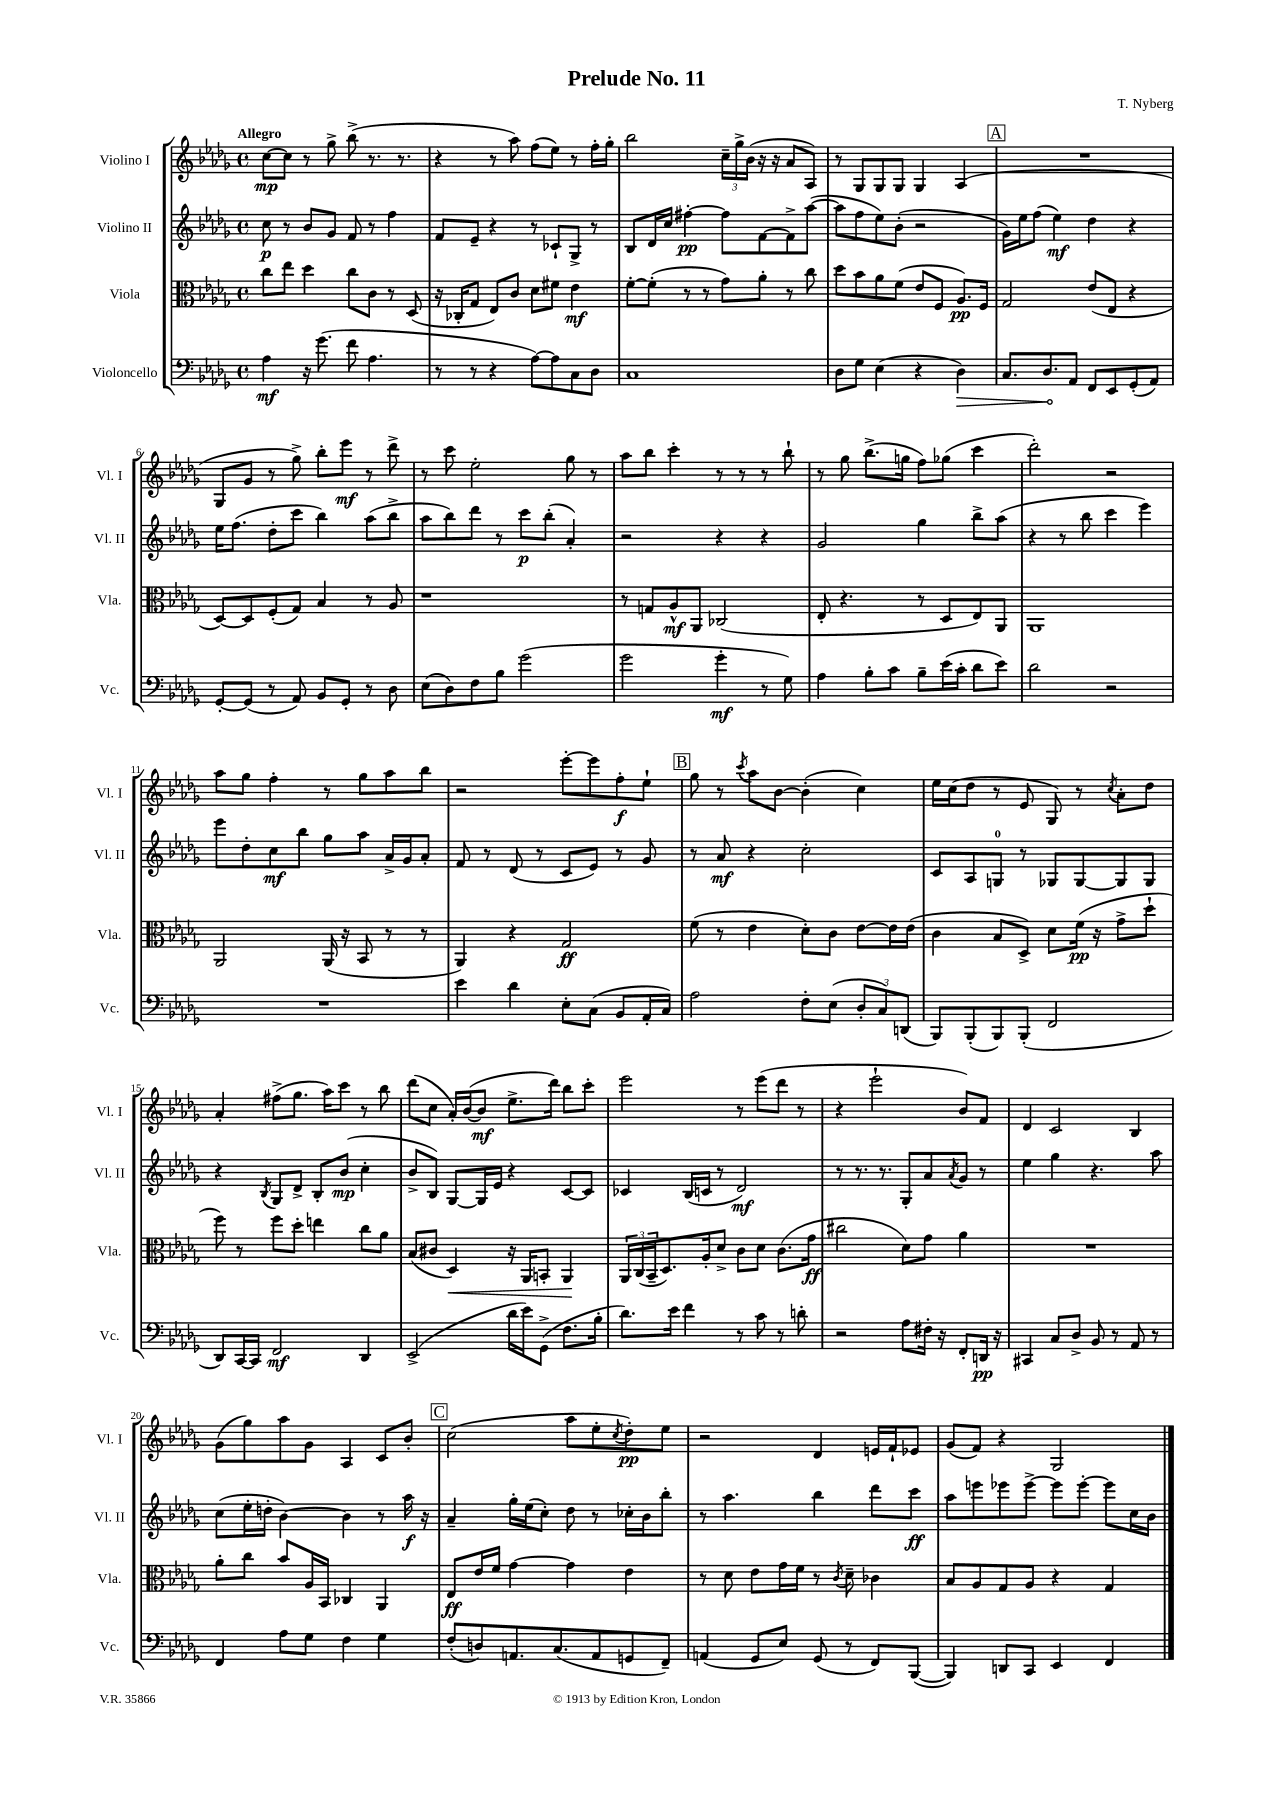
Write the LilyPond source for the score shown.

\header { title = "Prelude No. 11" composer = "T. Nyberg" }
<<
\new StaffGroup <<
\new Staff = "s0" \with { instrumentName = "Violino I" shortInstrumentName = "Vl. I" } {
    \clef treble \key des \major \defaultTimeSignature \time 4/4 \tempo "Allegro"
    c''8~\mp c''8 r8 ges''8-> bes''8->( r8. r8. |
    r4 r8 aes''8) f''8( ees''8) r8 f''16-. ges''16-. |
    bes''2 \tuplet 3/2 { c''16-- ges''16-> bes'16( } r16 r16 aes'8 aes8) |
    r8 ges8 ges8 ges8 ges4 aes4( |
    \mark \markup { \box "A" } R1 |
    ges8 ges'8 r8 ges''8->) bes''8-. ees'''8\mf r8 des'''8-> |
    r8 c'''8 ees''2-. ges''8 r8 |
    aes''8 bes''8 c'''4-. r8 r8 r8 bes''8-! |
    r8 ges''8 bes''8.->( g''16 f''8) ges''8( c'''4 |
    des'''2-.) r2 |
    aes''8 ges''8 f''4-. r8 ges''8 aes''8 bes''8 |
    r2 ees'''8~-. ees'''8 f''8-.\f ees''8-! |
    \mark \markup { \box "B" } ges''8 r8 \acciaccatura { c'''8 } aes''8 bes'8~ bes'4-.( c''4) |
    ees''16 c''16( des''8 r8 ees'8 ges8) r8 \acciaccatura { c''8 } aes'8-. des''8 |
    aes'4-. fis''8->( ges''8. aes''16) c'''8 r8 bes''8 |
    des'''8( c''8 aes'16-.) bes'16~( bes'8\mf ees''8.-> des'''16) bes''8 c'''8-. |
    ees'''2 r8 ees'''8( des'''8 r8 |
    r4 ees'''2-! bes'8) f'8 |
    des'4 c'2 bes4 |
    ges'8( ges''8) aes''8 ges'8 aes4 c'8 bes'8-. |
    \mark \markup { \box "C" } c''2( aes''8 ees''8-. \acciaccatura { c''8 } des''8-.\pp) ees''8 |
    r2 des'4 e'16 f'16-! ees'8 |
    ges'8( f'8) r4 ges2 \bar "|." |
}
\new Staff = "s1" \with { instrumentName = "Violino II" shortInstrumentName = "Vl. II" } {
    \clef treble \key des \major \defaultTimeSignature \time 4/4
    c''8\p r8 bes'8 ges'8 f'8 r8 f''4 |
    f'8 ees'8-- r4 r8 ces'8-! ges8-> r8 |
    bes8 des'16 c''16 fis''4~-.\pp fis''8 f'8~ f'8-> aes''8~( |
    aes''8 f''8 ees''8) bes'8-.( r2 |
    \mark \markup { \box "A" } ges'16) ees''16 f''8( ees''4\mf) des''4 r4 |
    ees''16 f''8.( des''8-. c'''8 bes''4) aes''8( bes''8-> |
    aes''8 bes''8) des'''8 r8 c'''8\p bes''8-.( aes'4-.) |
    r2 r4 r4 |
    ges'2 ges''4 bes''8-> aes''8( |
    r4 r8 bes''8 c'''4 ees'''4) |
    ees'''8 des''8-. c''8\mf bes''8 ges''8 aes''8 aes'16-> ges'16 aes'8-. |
    f'8 r8 des'8( r8 c'8 ees'8) r8 ges'8 |
    \mark \markup { \box "B" } r8 aes'8\mf r4 c''2-. |
    c'8 aes8 g8-0 r8 ges8 ges8~ ges8 ges8 |
    r4 \acciaccatura { bes8 } ges8 des'8-> bes8-. bes'8\mp( c''4-. |
    bes'8-> bes8) ges8~ ges16 ees'16 r4 c'8~ c'8 |
    ces'4 bes16( c'16 r8 des'2\mf) |
    r8 r8. r8. ges8-. aes'8 \acciaccatura { aes'8 } ges'8 r8 |
    ees''4 ges''4 r4. aes''8 |
    c''8( ees''16-. d''16-. bes'4~) bes'4 r8 aes''16\f r16 |
    \mark \markup { \box "C" } aes'4-- ges''16-. ees''16( c''8-.) des''8 r8 ces''16-. bes'16 bes''8-. |
    r8 aes''4. bes''4 des'''8 c'''8\ff |
    aes''8 e'''8 ees'''8 ees'''8~-> ees'''8 ees'''8~-. ees'''8 c''16 bes'16 \bar "|." |
}
\new Staff = "s2" \with { instrumentName = "Viola" shortInstrumentName = "Vla." } {
    \clef alto \key des \major \defaultTimeSignature \time 4/4
    c''8 ees''8 des''4 c''8 c'8 r8 des8( |
    r16 ces16-. ges8 ees8) c'8 des'8 fis'8 ees'4\mf |
    f'8~-. f'8-.( r8 r8 ges'8) aes'8-. r8 c''8 |
    des''8 bes'8 aes'8 f'8( ees'8 f8 aes8.\pp) f16 |
    \mark \markup { \box "A" } ges2 ees'8( ees8 r4 |
    des8~) des8 f8-.( ges8) bes4 r8 aes8 |
    r1 |
    r8 g8 aes8-^\mf aes,8 ces2( |
    ees8-. r4. r8 des8 ees8) aes,8 |
    aes,1 |
    aes,2 aes,16( r16 bes,8 r8 r8 |
    aes,4) r4 ges2\ff |
    \mark \markup { \box "B" } f'8( r8 ees'4 des'8-.) c'8 ees'8~ ees'16 ees'16( |
    c'4 bes8 des8->) des'8 f'16\pp( r16 ges'8-> des''8-! |
    f''8) r8 f''8 des''8-. e''4 c''8 aes'8 |
    bes8( cis'8 des4\<) r16 aes,16 b,8-. aes,4\! |
    \tuplet 3/2 { aes,16 c16( bes,16-- } des8.) aes16-. des'8-> c'8 des'8 c'8.( ges'16\ff |
    cis''2 des'8) ges'8 aes'4 |
    R1 |
    aes'8-. c''8 bes'8 aes16 bes,16 ces4 aes,4 |
    \mark \markup { \box "C" } ees8\ff ees'16 f'16 ges'4~ ges'4 ees'4 |
    r8 des'8 ees'8 ges'16 f'16 r8 \acciaccatura { c'8 } des'8-- ces'4 |
    bes8 aes8 ges8 aes8 r4 ges4 \bar "|." |
}
\new Staff = "s3" \with { instrumentName = "Violoncello" shortInstrumentName = "Vc." } {
    \clef bass \key des \major \defaultTimeSignature \time 4/4
    aes4\mf r16 ges'8.( f'8 aes4. |
    r8 r8 r4 aes8~) aes8 c8 des8 |
    c1 |
    des8 ges8 ees4( r4 \once \override Hairpin.circled-tip = ##t des4\>) |
    \mark \markup { \box "A" } c8. des8.\! aes,8 f,8 ees,8 ges,8-.( aes,8) |
    ges,8~-. ges,8( r8 aes,8) bes,8 ges,8-. r8 des8 |
    ees8( des8) f8 bes8 ges'2( |
    ges'2 ges'4-.\mf r8 ges8) |
    aes4 bes8-. c'8 bes8-- ees'16( c'16-. des'8 ees'8) |
    des'2 r2 |
    R1 |
    ees'4 des'4 ees8-. c8( bes,8 aes,16-. c16) |
    \mark \markup { \box "B" } aes2 f8-. ees8( \tuplet 3/2 { des8-. c8) d,8( } |
    bes,,8) bes,,8-.( bes,,8) bes,,8-.( f,2 |
    des,8) c,16~ c,16 f,2\mf des,4 |
    ees,2->( des'16 ees'16) ges,8->( f8. bes16-. |
    des'8.) ees'16 f'4 r8 c'8 r8 d'8-. |
    r2 aes8 fis16-. r16 f,8-. d,16\pp r16 |
    cis,4 c8 des8-> bes,8 r8 aes,8 r8 |
    f,4 aes8 ges8 f4 ges4 |
    \mark \markup { \box "C" } f8-.( d8) a,8. c8.( a,8 g,8 f,8--) |
    a,4( ges,8 ees8) ges,8( r8 f,8) bes,,8~( |
    bes,,4) d,8 c,8 ees,4 f,4 \bar "|." |
}
>>
>>
